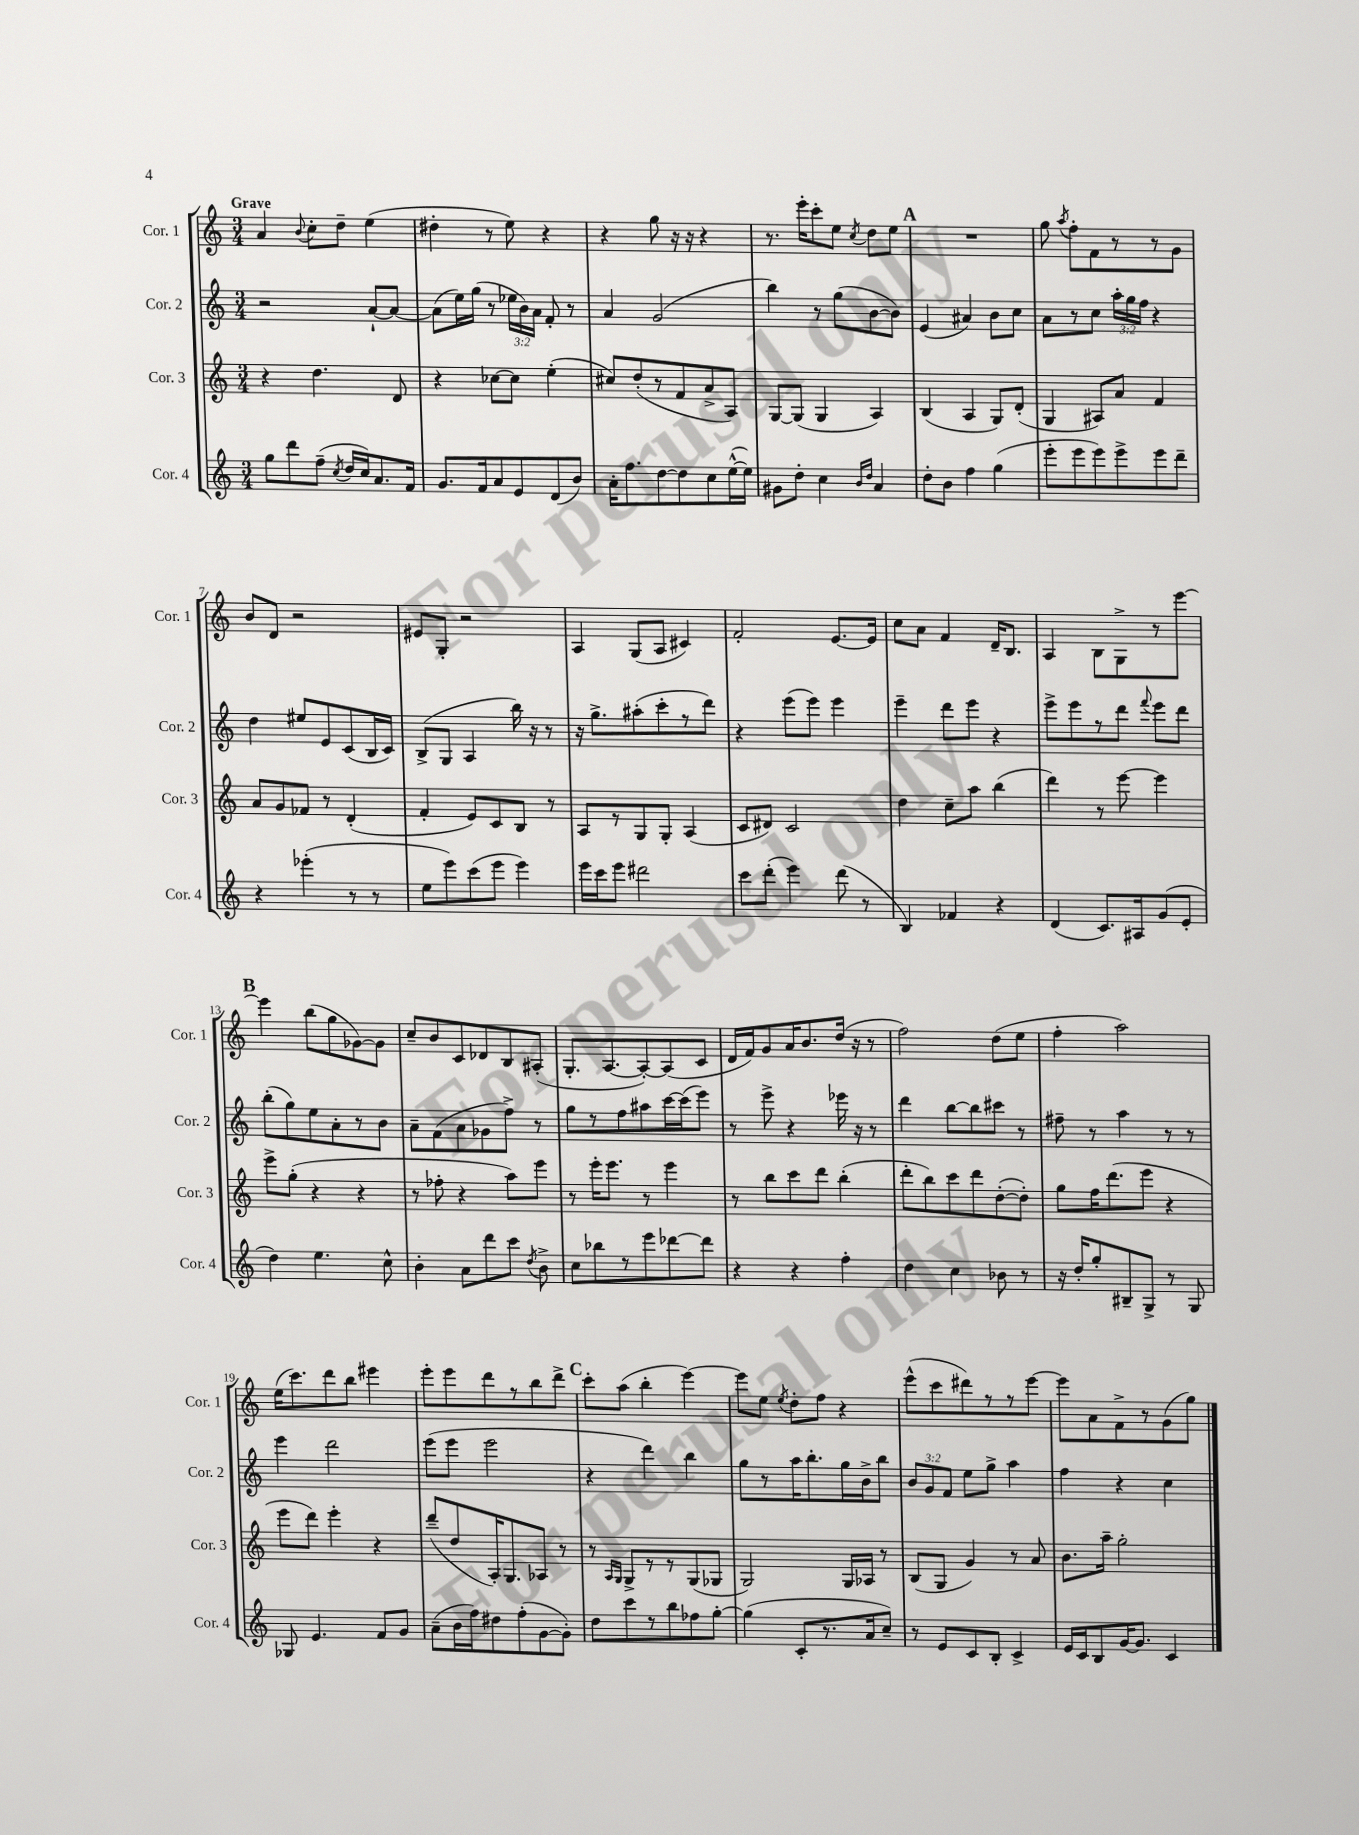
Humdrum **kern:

**kern	**kern	**kern	**kern
*part4	*part3	*part2	*part1
*staff4	*staff3	*staff2	*staff1
*I"Cor. 4	*I"Cor. 3	*I"Cor. 2	*I"Cor. 1
*I'Cor. 4	*I'Cor. 3	*I'Cor. 2	*I'Cor. 1
*clefG2	*clefG2	*clefG2	*clefG2
*k[]	*k[]	*k[]	*k[]
*M3/4	*M3/4	*M3/4	*M3/4
=1	=1	=1	=1
!	!	!	!LO:TX:a:B:t=Grave
8gg\L	4r	2r	4a/
8ddd\	.	.	.
.	.	.	8qqb/
(8ff~\J	4.dd\	.	8cc'\L
8qcc/	.	.	.
16dd/LL	.	.	8dd~\J
16cc/J)	.	.	.
8.a/	.	[8a`/L	(4ee\
.	8d/	8a/J_	.
16f/Jk	.	.	.
=2	=2	=2	=2
8.g/L	4r	(8a\L]	4dd#X'\
.	.	16ee\L)	.
16f/k	.	(16gg\JJ	.
8a/	[8cc-X\L	8r	8r
8e/	8cc-\J]	24ee-X\LL	8ee\)
.	.	24b\)	.
.	.	24a\JJ	.
(8d/	(4ee'\	8f'/	4r
8b/J)	.	8r	.
=3	=3	=3	=3
16a'\KL	8cc#X/L)	4a/	4r
8.ff\	.	.	.
.	(8dd'/	.	.
[8dd\	8r	(2g/	8gg\
8dd\]	8f/	.	16r
.	.	.	16r
8cc\	8a^/	.	4r
([16ee^^\L	8A/J)	.	.
16ee\JJ])	.	.	.
=4	=4	=4	=4
8g#X\L	[8G/L	4bb\)	8.r
8dd'\J	(8G/J]	.	.
.	.	.	16eee'\KL
4cc\	4G/	8r	8ccc'\
.	.	(8gg\L	8ee\J
16qqb/LL	.	.	.
16qqdd/JJ	.	.	8qcc/
4a/	4A/)	[8b\	8dd\L
.	.	8b\J])	8ee\J
!!LO:REH:place=s1:t=A
=5	=5	=5	=5
8dd'\L	(4B/	(4e/	2.r
8b\J	.	.	.
4ff\	4A/	4a#X/)	.
(4gg\	8G/L)	8b\L	.
.	(8d'/J	8cc\J	.
=6	=6	=6	=6
8eee'\L	4G/	8a\L	8gg\
.	.	.	8qaa/
8eee\	.	8r	8ff'\L
8eee\)	8A#X/L)	8cc\J	8f\
8eee^\	8a/J	24aa'\LL	8r
.	.	24gg\	.
.	.	24ff\JJ	.
8eee\	4f/	4r	8r
8ddd~\J	.	.	8g\J
!!LO:LB:g=z
=7	=7	=7	=7
4r	8a/L	4dd\	8b/L
.	8g/	.	8d/J
(4eee-X'\	8f-X/J	8ee#X/L	2r
.	8r	8e/	.
8r	(4d'/	(8c/	.
8r	.	16B/L	.
.	.	16c/JJ)	.
=8	=8	=8	=8
8ee\L	4f'/	(8B^/L	8e#X/L
8eee\)	.	8G/J	8G'/J
(8ccc\	8e/L)	4A/	2r
8eee\J	8c/	.	.
4eee\)	8B/J	16bb\)	.
.	.	16r	.
.	8r	8r	.
=9	=9	=9	=9
16eee\LL	8A/L	16r	4A/
16ccc\J	.	8.gg^\L	.
8eee\J	8r	.	.
2ddd#X\	8G/	(8aa#X'\	(8G/L
.	8G'/J	8ccc'\	8A/J
.	(4A/	8r	4c#X/)
.	.	8ddd\J)	.
=10	=10	=10	=10
8ccc\L	8c/L	4r	2f'/
(8ddd'\J	8d#X/J)	.	.
4eee\)	2c/	(8eee\L	.
.	.	8eee\J)	.
(8ddd\	.	4eee\	[8.e/L
8r	.	.	.
.	.	.	16e/Jk]
=11	=11	=11	=11
4B/)	4dd\	4eee~\	8cc\L
.	.	.	8a\J
4f-X/	8cc~\L	8ddd\L	4f/
.	8aa\J	8eee\J	.
4r	(4bb\	4r	16d~/KL
.	.	.	8.B/J
=12	=12	=12	=12
(4d/	4ddd\)	8eee^\L	4A/
.	.	8eee\	.
8.c/L)	8r	8r	8B\L
.	[8eee\	8ddd\J	8G^\
16A#X/k	.	.	.
.	.	8qqfff/	.
(8g/	4eee\]	8eee\L	8r
8e'/J	.	8ddd\J	[8eee\J
!!LO:LB:g=z
!!LO:REH:place=s1:t=B
=13	=13	=13	=13
4dd\)	8eee^\L	(8bb'\L	4eee\]
.	(8gg'\J	8gg\)	.
4.ee\	4r	8ee\	(8bb\L
.	.	8a'\	8gg\
.	4r	8r	[8g-X\)
8cc^^\	.	8b\J	8g-\J]
=14	=14	=14	=14
4b'\	8r	8a~\L	8cc~/L
.	8ff-X'\	(8f\	8b/
8a\L	4r	8a\	8c/
8ddd\	.	8g-X\	8d-X/
8ccc\J	8aa\L)	8ff^\J)	8B/
8qdd/	.	.	.
8b^\	8eee\J	8r	(8A#X'/J
=15	=15	=15	=15
8cc\L	8r	8gg\L	8.G'/L
8bb-X\	16eee'\KL	8r	.
.	8.eee\J	.	[8.A/
8r	.	8ff\	.
8eee\	8r	8aa#X\	8A'/_)
[8ddd-X\	4eee\	[16ccc\L	(8A/]
.	.	(16ccc\J]	.
8ddd-\J]	.	8eee\J)	8c/J
=16	=16	=16	=16
4r	8r	8r	16d/LL
.	.	.	16f/J)
.	8bb\L	8eee^\	8g/
4r	8ccc\	4r	16a/K
.	.	.	8.b/
.	8ddd\J	.	.
4ff'\	(4bb'\	16eee-X\	(16dd/Jk
.	.	16r	16r
.	.	8r	8r
=17	=17	=17	=17
4dd\	8ddd'\L	4ddd\	2ff\)
.	8bb\)	.	.
4cc\	8ccc\	[8bb\L	.
.	8ddd\	8bb\]	.
8b-X\	([8dd'\	8ccc#X\J	(8dd\L
8r	8dd'\J])	8r	8ee\J
=18	=18	=18	=18
16r	8gg\L	8ff#X~\	4ff'\
16dd'/KL	.	.	.
8gg'/	16ff\K	8r	.
.	(8.ddd\	.	.
8B#X~/	.	4aa\	2aa\)
8G^/J	8eee\J	.	.
8r	4r	8r	.
8G/	.	8r	.
!!LO:LB:g=z
=19	=19	=19	=19
8G-X/	8eee\L	4eee\	(16ee\KL
.	.	.	8.ccc\)
4.e/	8ddd\J)	.	.
.	4eee'\	2ddd\	8ddd\
.	.	.	8bb\J
8f/L	4r	.	4eee#X\
8g/J	.	.	.
=20	=20	=20	=20
(8a~\L	(8ddd~/L	(8eee\L	8eee'\L
16b\L	8dd/	8eee\J	8eee\
16ff\J)	.	.	.
8dd#X\	16A'/K)	2eee\	8ddd\
.	8.G/	.	.
(8ff'\	.	.	8r
[8g\	8A-X/J	.	8bb\
8g'\J])	8r	.	8ddd^\J
!!LO:REH:place=s1:t=C
=21	=21	=21	=21
8dd\L	8r	4r	8ccc'\L
.	16qqA/LL	.	.
.	16qqG/JJ	.	.
8ccc\	8G^/L	.	(8aa\J
8r	8r	4ddd\)	4bb'\
8bb\	8r	.	.
8ff-X\	(8G/	4bb\	[4eee\)
[8gg'\J	8G-X/J	.	.
=22	=22	=22	=22
(4gg\]	2G/)	8gg\L	8eee\L]
.	.	8r	8ee\J
.	.	.	8qee/
8c'/L	.	16aa\K	8dd'\L
.	.	8.bb'\	.
8.r	.	.	8ff\J
.	16G/LL	16gg\L	4r
16a/k	16A-X/JJ	16b^\J	.
8cc~/J)	8r	8bb\J	.
=23	=23	=23	=23
8r	(8B/L	12b/L	(8eee^^\L
.	.	12g/	.
8e/L	8G/J	.	8ccc\
.	.	12f/J	.
8c/	4g/)	8ee\L	8ddd#X\)
8B'/J	.	8gg^\J	8r
4c^/	8r	4aa\	8r
.	8a/	.	[8eee\J
=24	=24	=24	=24
16e/LL	8.b\L	4ff\	8eee\L]
16c/J	.	.	.
8B/	.	.	8a\
.	16aa~\Jk	.	.
[16g/K	2gg'\	4r	8f^\
8.g/J]	.	.	.
.	.	.	8r
4c/	.	4cc\	(8g\
.	.	.	8gg\J)
==	==	==	==
*-	*-	*-	*-
